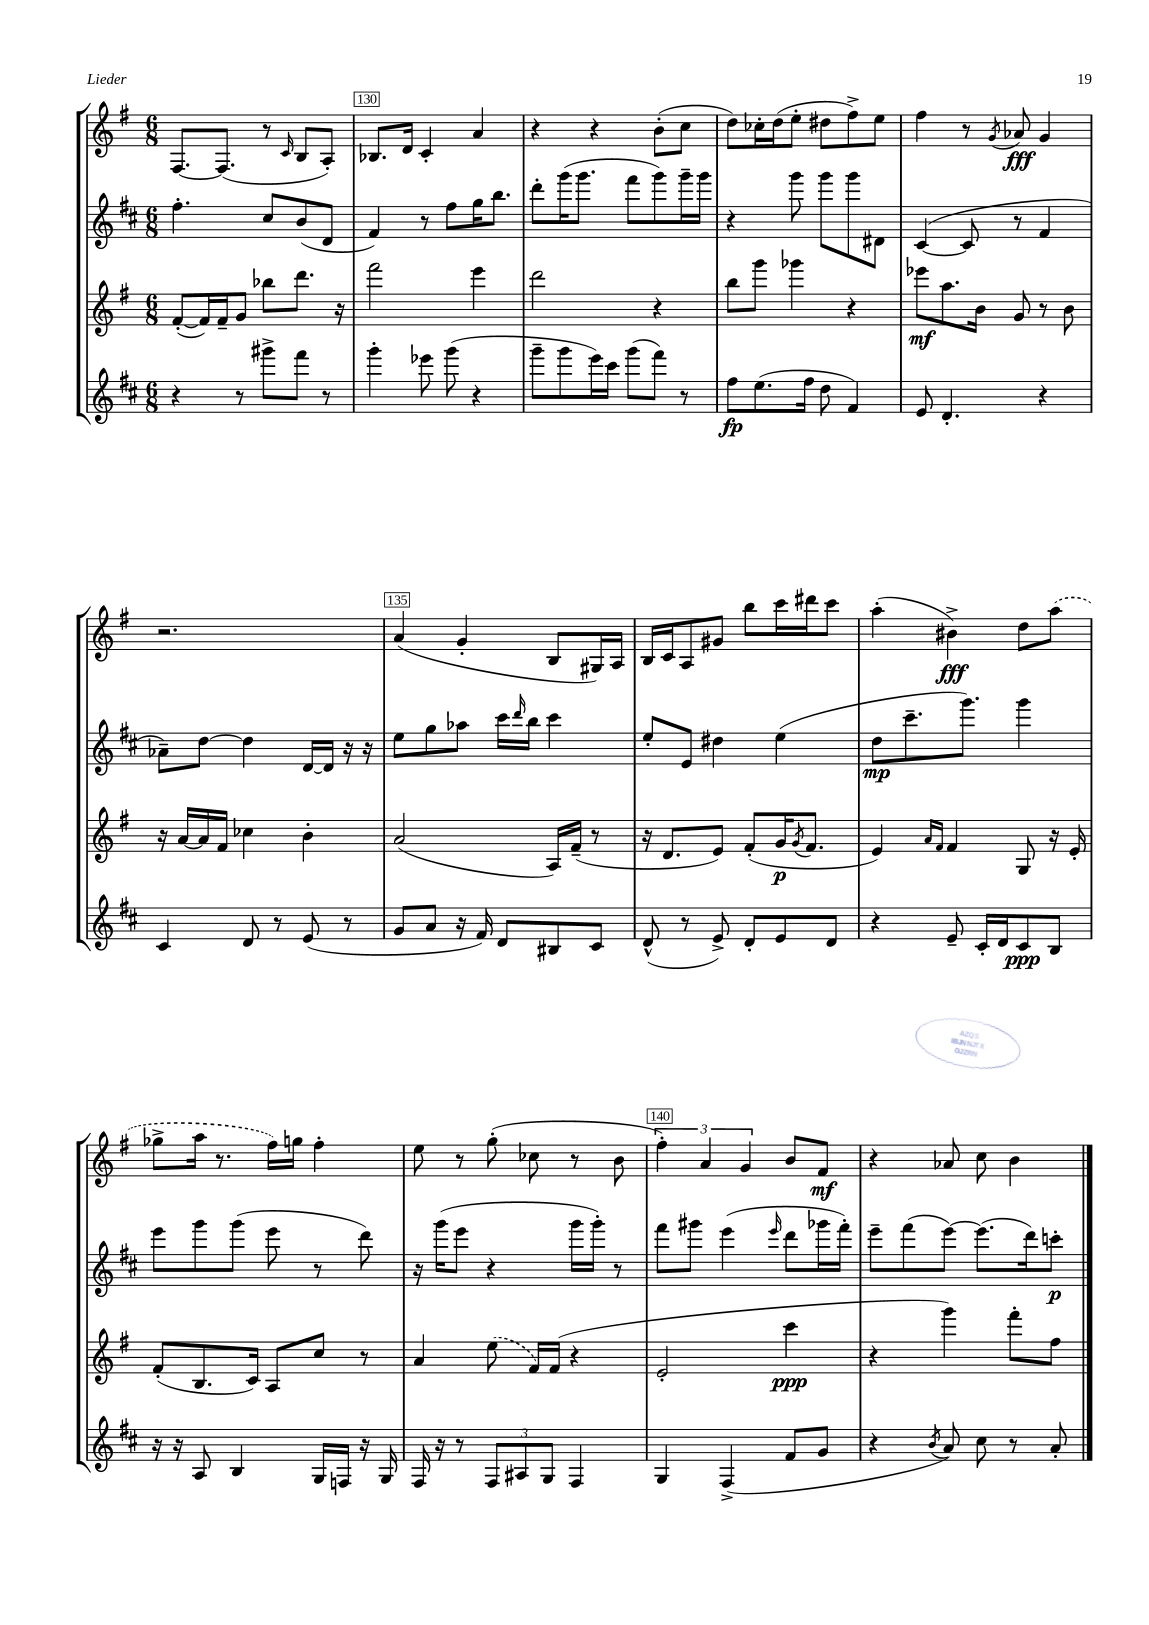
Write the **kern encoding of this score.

**kern	**dynam	**kern	**dynam	**kern	**dynam	**kern	**dynam
*part4	*part4	*part3	*part3	*part2	*part2	*part1	*part1
*staff4	*staff4	*staff3	*staff3	*staff2	*staff2	*staff1	*staff1
*clefG2	*	*clefG2	*	*clefG2	*	*clefG2	*
*k[f#c#]	*	*k[f#]	*	*k[f#c#]	*	*k[f#]	*
*M6/8	*	*M6/8	*	*M6/8	*	*M6/8	*
=129	=129	=129	=129	=129	=129	=129	=129
4r	.	([8f#'/L	.	4.ff#'\	.	[8.F#/L	.
.	.	16f#/L])	.	.	.	.	.
.	.	16f#~/J	.	.	.	(8.F#/J]	.
8r	.	8g/J	.	.	.	.	.
8ggg#X^\L	.	8bb-X\L	.	8cc#/L	.	8r	.
.	.	.	.	.	.	16qqc/	.
8fff#\J	.	8.ddd\J	.	(8b/	.	8B/L	.
8r	.	.	.	8d/J	.	8A'/J)	.
.	.	16r	.	.	.	.	.
=130	=130	=130	=130	=130	=130	=130	=130
4ggg'\	.	2fff#\	.	4f#/)	.	8.B-X/L	.
.	.	.	.	.	.	16d/Jk	.
8eee-X\	.	.	.	8r	.	4c'/	.
(8ggg\	.	.	.	8ff#\L	.	.	.
4r	.	4eee\	.	16gg\K	.	4a/	.
.	.	.	.	8.bb\J	.	.	.
=131	=131	=131	=131	=131	=131	=131	=131
8ggg~\L	.	2ddd\	.	8ddd'\L	.	4r	.
8ggg\	.	.	.	(16ggg\K	.	.	.
.	.	.	.	8.ggg\J	.	.	.
16eee\L)	.	.	.	.	.	4r	.
16ccc#\JJ	.	.	.	.	.	.	.
(8ggg\L	.	.	.	8fff#\L	.	.	.
8fff#\J)	.	4r	.	8ggg\)	.	(8b'\L	.
8r	.	.	.	16ggg~\L	.	8cc\J	.
.	.	.	.	16ggg\JJ	.	.	.
=132	=132	=132	=132	=132	=132	=132	=132
8ff#\L	fp	8bb\L	.	4r	.	8dd\L)	.
(8.ee\	.	8ggg\J	.	.	.	16cc-X'\L	.
.	.	.	.	.	.	(16dd\J	.
.	.	4ggg-X\	.	8ggg\	.	8ee'\J	.
16ff#\Jk	.	.	.	.	.	.	.
8dd\	.	.	.	8ggg\L	.	8dd#X\L	.
4f#/)	.	4r	.	8ggg\	.	8ff#^\)	.
.	.	.	.	8d#X\J	.	8ee\J	.
=133	=133	=133	=133	=133	=133	=133	=133
8e/	.	8eee-X\L	mf	([4c#/	.	4ff#\	.
4.d'/	.	8.aa\	.	.	.	.	.
.	.	.	.	8c#/]	.	8r	.
.	.	16b\Jk	.	.	.	.	.
.	.	.	.	.	.	8qg/	.
.	.	8g/	.	8r	.	8a-X/	fff
4r	.	8r	.	4f#/	.	4g/	.
.	.	8b\	.	.	.	.	.
!!LO:LB:g=z
=134	=134	=134	=134	=134	=134	=134	=134
4c#/	.	16r	.	8a-X~\L)	.	2.r	.
.	.	[16a/LL	.	.	.	.	.
.	.	16a/]	.	[8dd\J	.	.	.
.	.	16f#/JJ	.	.	.	.	.
8d/	.	4cc-X\	.	4dd\]	.	.	.
8r	.	.	.	.	.	.	.
(8e/	.	4b'\	.	[16d/LL	.	.	.
.	.	.	.	16d/JJ]	.	.	.
8r	.	.	.	16r	.	.	.
.	.	.	.	16r	.	.	.
=135	=135	=135	=135	=135	=135	=135	=135
8g/L	.	(2a/	.	8ee\L	.	(4a/	.
8a/J	.	.	.	8gg\	.	.	.
16r	.	.	.	8aa-X\J	.	4g'/	.
16f#/)	.	.	.	.	.	.	.
8d/L	.	.	.	16ccc#\LL	.	.	.
.	.	.	.	16qqddd/	.	.	.
.	.	.	.	16bb\JJ	.	.	.
8B#X/	.	16A/LL)	.	4ccc#\	.	8B/L	.
.	.	(16f#~/JJ	.	.	.	.	.
8c#/J	.	8r	.	.	.	16G#X/L)	.
.	.	.	.	.	.	16A/JJ	.
=136	=136	=136	=136	=136	=136	=136	=136
(8d^^/	.	16r	.	8ee'/L	.	16B/LL	.
.	.	8.d/L	.	.	.	16c/J	.
8r	.	.	.	8e/J	.	8A/	.
8e^/)	.	8e/J)	.	4dd#X\	.	8g#X/J	.
8d'/L	.	(8f#'/L	.	.	.	8bb\L	.
8e/	.	16g/K	p	(4ee\	.	16ccc\L	.
.	.	8qg/	.	.	.	.	.
.	.	8.f#/J	.	.	.	16ddd#X\J	.
8d/J	.	.	.	.	.	8ccc\J	.
=137	=137	=137	=137	=137	=137	=137	=137
4r	.	4e/)	.	8dd\L	mp	(4aa'\	.
.	.	.	.	8.ccc#~\	.	.	.
.	.	16qqa/LL	.	.	.	.	.
.	.	16qqf#/JJ	.	.	.	.	.
8e~/	.	4f#/	.	.	.	4b#X^\)	fff
.	.	.	.	8.ggg\J)	.	.	.
16c#'/LL	.	.	.	.	.	.	.
16d/J	.	.	.	.	.	.	.
8c#/	ppp	8G/	.	4ggg\	.	8dd\L	.
8B/J	.	16r	.	.	.	(8aa\J	.
.	.	16e'/	.	.	.	.	.
!!LO:LB:g=z
=138	=138	=138	=138	=138	=138	=138	=138
16r	.	(8f#'/L	.	8eee\L	.	8gg-X^\L	.
16r	.	.	.	.	.	.	.
8A/	.	8.B/	.	8ggg\	.	16aa\Jk	.
.	.	.	.	.	.	8.r	.
4B/	.	.	.	(8ggg\J	.	.	.
.	.	16c/Jk)	.	.	.	.	.
.	.	8A/L	.	8eee\	.	16ff#\LL)	.
.	.	.	.	.	.	16ggn\JJ	.
16G/LL	.	8cc/J	.	8r	.	4ff#'\	.
16Fn/JJ	.	.	.	.	.	.	.
16r	.	8r	.	8ddd\)	.	.	.
16G/	.	.	.	.	.	.	.
=139	=139	=139	=139	=139	=139	=139	=139
16F#/	.	4a/	.	16r	.	8ee\	.
16r	.	.	.	(16ggg\KL	.	.	.
8r	.	.	.	8eee\J	.	8r	.
12F#/L	.	(8ee\	.	4r	.	(8gg'\	.
12A#X/	.	.	.	.	.	.	.
.	.	16f#/LL)	.	.	.	8cc-X\	.
12G/J	.	.	.	.	.	.	.
.	.	(16f#/JJ	.	.	.	.	.
4F#/	.	4r	.	16ggg\LL	.	8r	.
.	.	.	.	16ggg'\JJ)	.	.	.
.	.	.	.	8r	.	8b\	.
=140	=140	=140	=140	=140	=140	=140	=140
4G/	.	2e'/	.	8fff#\L	.	6ff#'\)	.
.	.	.	.	8ggg#X\J	.	.	.
.	.	.	.	.	.	6a/	.
(4F#^/	.	.	.	(4eee\	.	.	.
.	.	.	.	.	.	6g/	.
.	.	.	.	16qqeee/	.	.	.
8f#/L	.	4ccc\	ppp	8ddd\L	.	8b/L	.
8g/J	.	.	.	16ggg-X\L	.	8f#/J	mf
.	.	.	.	16fff#'\JJ)	.	.	.
=141	=141	=141	=141	=141	=141	=141	=141
4r	.	4r	.	8eee~\L	.	4r	.
.	.	.	.	(8fff#\	.	.	.
8qb/	.	.	.	.	.	.	.
8a/)	.	4ggg\)	.	[8eee\J)	.	8a-X/	.
8cc#\	.	.	.	(8.eee\L]	.	8cc\	.
8r	.	8fff#'\L	.	.	.	4b\	.
.	.	.	.	16ddd\k)	.	.	.
8a'/	.	8ff#\J	.	8cccn'\J	p	.	.
==	==	==	==	==	==	==	==
*-	*-	*-	*-	*-	*-	*-	*-
